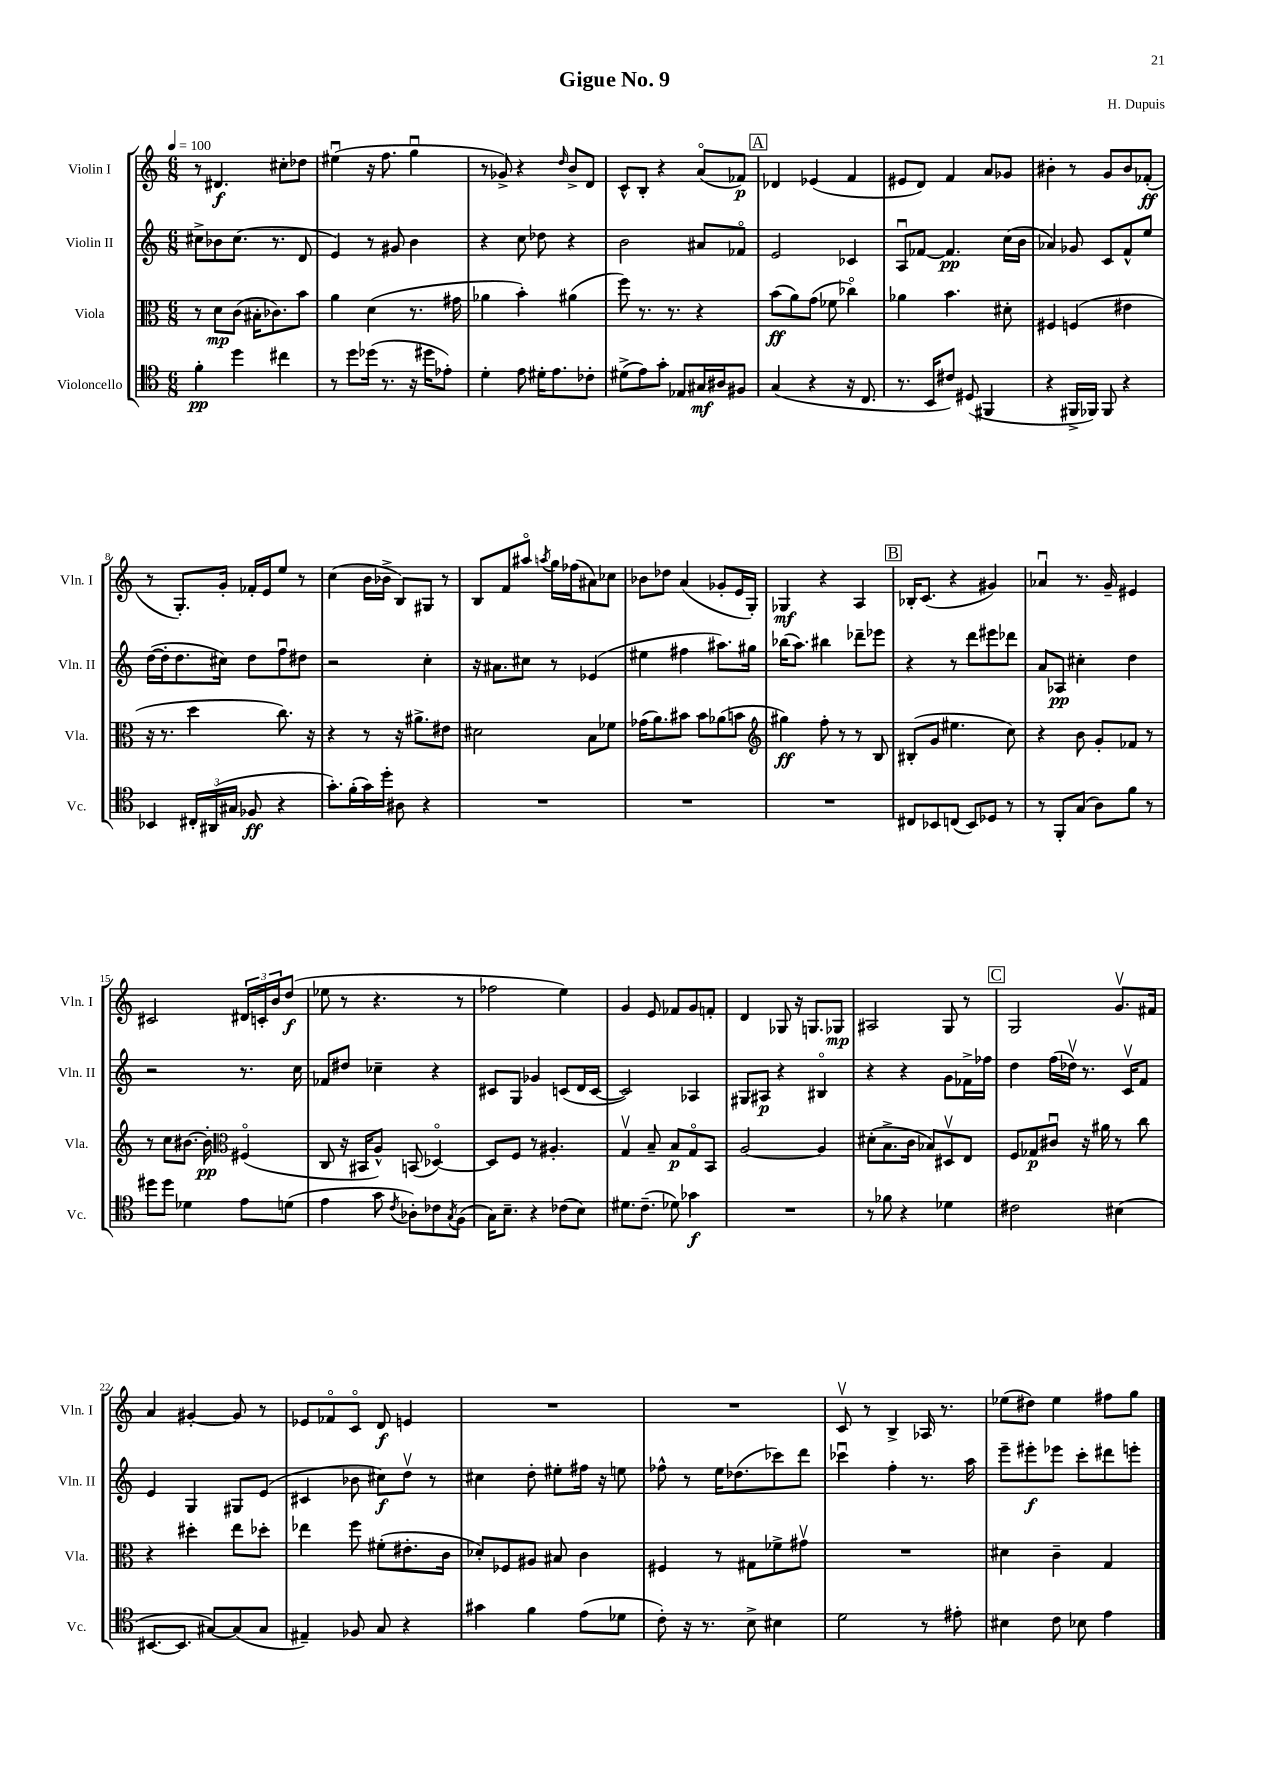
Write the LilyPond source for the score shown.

\header { title = "Gigue No. 9" composer = "H. Dupuis" }
<<
\new StaffGroup <<
\new Staff = "s0" \with { instrumentName = "Violin I" shortInstrumentName = "Vln. I" } {
    \clef treble \key c \major \numericTimeSignature \time 6/8 \tempo 4 = 100
    r8 dis'4.\f cis''8-. des''8 |
    eis''4\downbow( r16 f''8. g''4\downbow |
    r8 ges'8->) r4 \grace { d''16 } b'8-> d'8 |
    c'8-^ b8-. r4 a'8\flageolet( fes'8\p) |
    \mark \markup { \box "A" } des'4 ees'4( f'4 |
    eis'8 d'8) f'4 a'8 ges'8 |
    bis'4-. r8 g'8 bis'8 fes'8-.\ff( |
    r8 g8.-.) g'16-. fes'16-. e'16 e''8 r8 |
    c''4( b'16 bes'16-> b8) gis8 r8 |
    b8 f'8 ais''8\flageolet \acciaccatura { a''8 } g''16 fes''16( ais'8) ces''8 |
    bes'8 des''8 a'4( ges'8-. e'16 g16-.) |
    ges4\mf r4 a4 |
    \mark \markup { \box "B" } bes16-. c'8.( r4 gis'4) |
    aes'4\downbow r8. g'16-- eis'4 |
    cis'2 \tuplet 3/2 { dis'16 c'16-. b'16 } d''8\f( |
    ees''8 r8 r4. r8 |
    fes''2 e''4) |
    g'4 e'8 fes'8 g'8 f'8-. |
    d'4 ges8 r16 g8. ges8\mp |
    ais2 g8 r8 |
    \mark \markup { \box "C" } g2 g'8.\upbow fis'16 |
    a'4 gis'4~-. gis'8 r8 |
    ees'8 fes'8\flageolet c'8\flageolet d'8\f e'4 |
    R2. |
    R2. |
    c'8\upbow r8 b4-> aes16 r8. |
    ees''8( dis''8) ees''4 fis''8 g''8 \bar "|." |
}
\new Staff = "s1" \with { instrumentName = "Violin II" shortInstrumentName = "Vln. II" } {
    \clef treble \key c \major \numericTimeSignature \time 6/8
    cis''8-> bes'8 cis''8.( r8. d'8 |
    e'4) r8 gis'8 b'4 |
    r4 c''8 des''8 r4 |
    b'2 ais'8 fes'8\flageolet |
    \mark \markup { \box "A" } e'2 ces'4 |
    a8\downbow fes'8~ fes'4.\pp c''16( b'16 |
    aes'4) ges'8 c'8 f'8-^ e''8 |
    d''16~( d''16-. d''8. cis''16) d''8 f''8\downbow dis''8 |
    r2 c''4-. |
    r16 ais'8. cis''8 r8 ees'4( |
    eis''4 fis''4 ais''8.) gis''16 |
    bes''16( a''8.) bis''4 des'''8-- ees'''8 |
    \mark \markup { \box "B" } r4 r8 d'''8 eis'''8 des'''8 |
    a'8 aes8\pp cis''4-. d''4 |
    r2 r8. c''16 |
    fes'8 dis''8 ces''4-- r4 |
    cis'8 g8 ges'4 c'8( d'16 c'16~ |
    c'2) aes4 |
    gis8 ais8\p r4 bis4\flageolet |
    r4 r4 g'8 fes'16-> fes''16 |
    \mark \markup { \box "C" } d''4 f''16( des''16\upbow) r8. c'16\upbow f'8 |
    e'4 g4 gis8 e'8( |
    cis'4 bes'8 cis''8\f) d''8\upbow r8 |
    cis''4 d''8-. eis''8-. fis''16 r16 e''8 |
    fes''8-^ r8 e''16 des''8.( ces'''8) d'''8 |
    ces'''4\downbow f''4-. r8. a''16 |
    e'''8-- eis'''8-.\f ees'''8 c'''8-. dis'''8 e'''8-. \bar "|." |
}
\new Staff = "s2" \with { instrumentName = "Viola" shortInstrumentName = "Vla." } {
    \clef alto \key c \major \numericTimeSignature \time 6/8
    r8 d'8\mp c'8( bis16-. ces'8.) b'8 |
    a'4 d'4( r8. gis'16 |
    aes'4 b'4-.) ais'4( |
    f''8) r8. r8. r4 |
    \mark \markup { \box "A" } b'8\ff( a'8) g'8( fes'8 ces''4\flageolet) |
    aes'4 b'4. dis'8-. |
    fis4 f4( eis'4 |
    r16 r8. d''4 c''8.) r16 |
    r4 r8 r16 ais'8.-> eis'8 |
    dis'2 b8 fes'8 |
    ges'16( a'8.) bis'8 bis'8 aes'8( b'8 |
    \clef treble gis''4\ff) f''8-. r8 r8 b8 |
    \mark \markup { \box "B" } bis8-.( g'8 eis''4. c''8) |
    r4 b'8 g'8-. fes'8 r8 |
    r8 c''8 bis'8.~ bis'16-.\pp \clef alto fis4\flageolet( |
    c8 r16 bis,16 a8-^) b,8( des4~\flageolet) |
    des8 f8 r8 ais4.-. |
    g4\upbow b8-- b8\p g8\flageolet b,8 |
    a2~ a4 |
    dis'8-.( b8.-> c'16 bes8) dis8\upbow e8 |
    \mark \markup { \box "C" } f8 ges8\p cis'8\downbow r16 ais'16 r8 c''8 |
    r4 dis''4-. e''8 des''8-. |
    ees''4 f''8 fis'8-.( eis'8.-. c'16 |
    des'8-.) fes8 ais8 bis8 c'4 |
    fis4 r8 gis8 fes'8-> gis'8\upbow |
    R2. |
    dis'4 c'4-- g4 \bar "|." |
}
\new Staff = "s3" \with { instrumentName = "Violoncello" shortInstrumentName = "Vc." } {
    \clef tenor \key c \major \numericTimeSignature \time 6/8
    f'4-.\pp d''4 cis''4 |
    r8 d''8 des''16( r8. r16 dis''16 ees'8-.) |
    d'4-. e'8 dis'16-. e'8. ces'8-. |
    dis'8->( e'8) g'8-. ees8 gis16\mf ais16 fis8 |
    \mark \markup { \box "A" } g4( r4 r16 c8. |
    r8. b,16 cis'8) dis8( fis,4 |
    r4 fis,16-> fes,16) fes,8 r4 |
    bes,4 \tuplet 3/2 { cis16-. ais,16( gis16 } fes8\ff r4 |
    g'8.-.) f'16-.( g'16) d''16-. ais8 r4 |
    R2. |
    R2. |
    R2. |
    \mark \markup { \box "B" } cis8 bes,8 c8( bes,8) des8 r8 |
    r8 f,8-. g8( a8) f'8 r8 |
    dis''8 dis''8 des'4 e'8 d'8( |
    e'4 g'8 \acciaccatura { c'8 } aes8-.) ces'8 \acciaccatura { g8 } f8( |
    g16) b8.-- r4 ces'8( b8) |
    dis'8. c'8.--( des'8) ges'4\f |
    R2. |
    r8 fes'8 r4 des'4 |
    \mark \markup { \box "C" } cis'2 bis4( |
    bis,8.~ bis,8. gis8~) gis8( gis8 |
    eis4--) fes8 g8 r4 |
    gis'4 f'4 e'8( des'8 |
    c'8-.) r16 r8. b8-> bis4 |
    d'2 r8 eis'8-. |
    bis4 c'8 bes8 e'4 \bar "|." |
}
>>
>>
